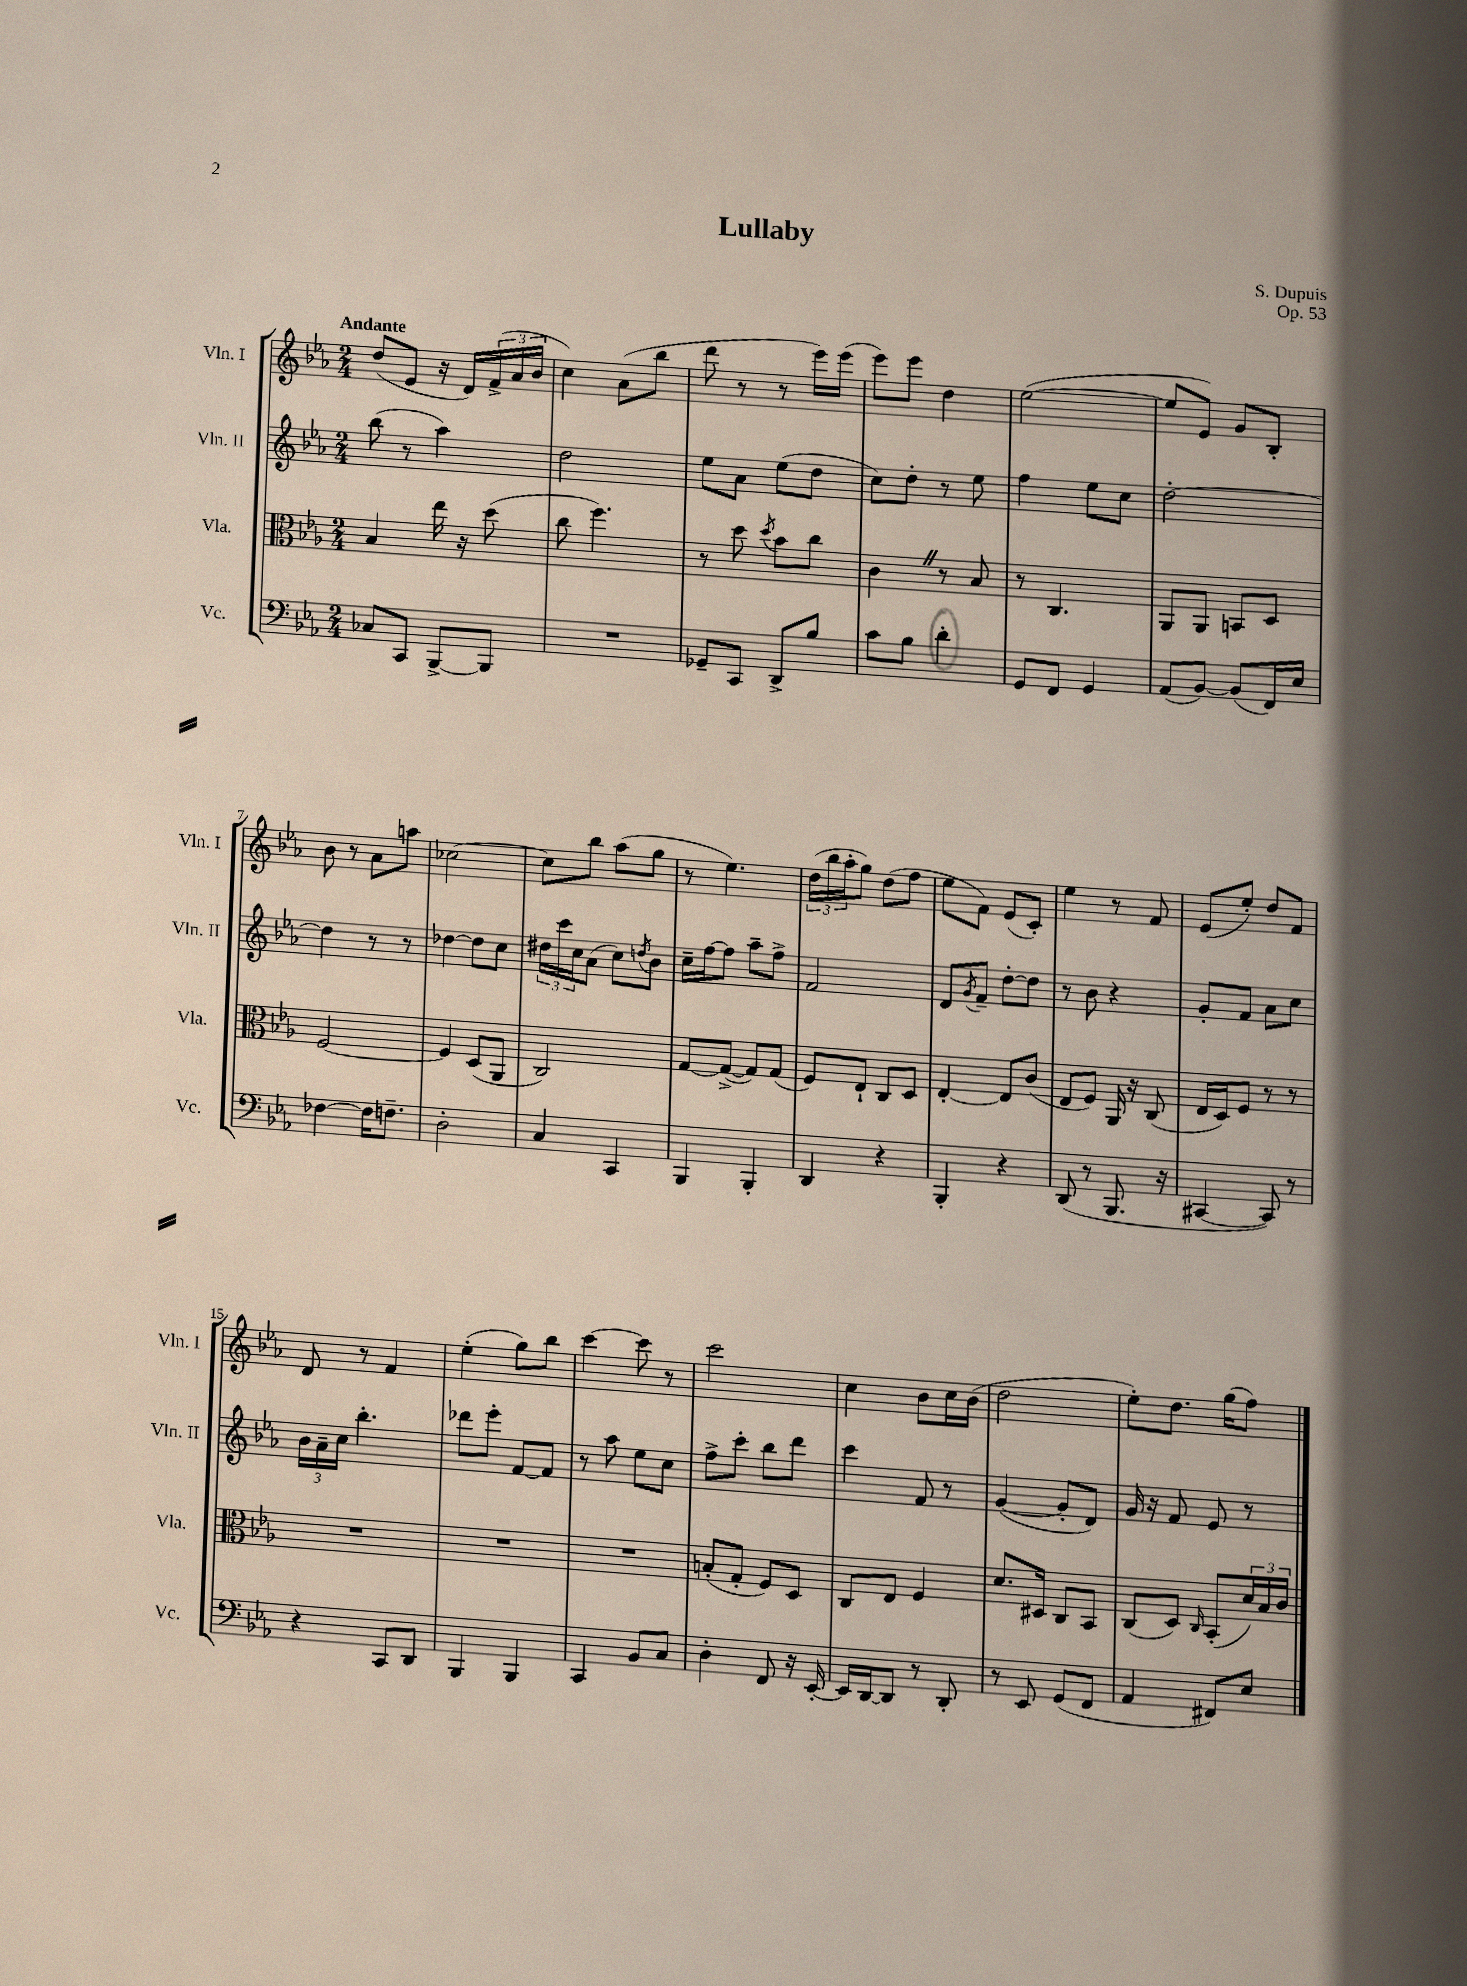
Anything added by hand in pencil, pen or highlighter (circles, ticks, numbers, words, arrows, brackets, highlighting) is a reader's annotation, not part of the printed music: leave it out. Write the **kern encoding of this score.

**kern	**kern	**kern	**kern
*staff4	*staff3	*staff2	*staff1
*clefF4	*clefC3	*clefG2	*clefG2
*k[b-e-a-]	*k[b-e-a-]	*k[b-e-a-]	*k[b-e-a-]
*M2/4	*M2/4	*M2/4	*M2/4
8C-	4B-	(8bb-	(8dd
8CC	.	8r	8e-
[8BBB-^	16ee-	4aa-)	16r
.	16r	.	16d)
8BBB-]	(8dd	.	(24f^
.	.	.	24a-
.	.	.	24b-
=	=	=	=
2r	8cc	2dd	4cc)
.	4.ff)	.	.
.	.	.	(8a-
.	.	.	8bb-
=	=	=	=
8GG-~	8r	8ee-	8ddd
8CC	8dd	8a-	8r
.	8qdd	.	.
8DD^	8b-	(8ee-	8r
8B-	8cc	8dd	16eee-)
.	.	.	(16eee-
=	=	=	=
8c	4c	8cc)	8eee-)
8B-	.	8dd'	8eee-
4d'	8r	8r	4dd
.	8B-	8ee-	.
=	=	=	=
8GG	8r	4ff	([2ee-
8FF	4.C	.	.
4GG	.	8ee-	.
.	.	8cc	.
=	=	=	=
(8AA-	8AA-	[2dd'	8ee-]
[8BB-)	8AA-	.	8e-)
(8BB-]	8BB	.	8g
16FF)	8D	.	8B-'
16E-	.	.	.
=	=	=	=
[4F-	[2F	4dd]	8b-
.	.	.	8r
16F-]	.	8r	8a-
8.F~	.	.	.
.	.	8r	8aa
=	=	=	=
2D'	4F]	[4dd-	[2cc-
.	(8D	8dd-]	.
.	8AA-	8cc	.
=	=	=	=
4C	2C)	24dd#	8cc-]
.	.	24ccc	.
.	.	24cc	.
.	.	(8a-	8bb-
4CC	.	8cc)	(8aa-
.	.	8qdd	.
.	.	8b-	8gg
=	=	=	=
4BBB-	[8G	16cc~	8r
.	.	[16ff	.
.	(8G^_	8ff]	4.ee-)
4BBB-'	8G])	8aa-~	.
.	(8G	8ff^	.
=	=	=	=
4DD	8F)	2f	(24dd
.	.	.	24bb-
.	.	.	24aa-'
.	8E-`	.	8gg)
4r	8C	.	(8dd
.	8D	.	8ff
=	=	=	=
4BBB-'	[4E-'	8d	8ee-
.	.	8qg	.
.	.	8f~	8f)
4r	8E-]	[8dd'	(8e-
.	(8c	8dd]	8c')
=	=	=	=
(8DD	8E-	8r	4ee-
8r	8F)	8b-	.
8.BBB-	16AA-	4r	8r
.	16r	.	.
.	(8C	.	8f
16r	.	.	.
=	=	=	=
[4CC#	16E-	8g'	(8e-
.	16D)	.	.
.	8F	8f	8ee-')
8CC#])	8r	8a-	8dd
8r	8r	8cc	8f
=	=	=	=
4r	2r	24b-	8d
.	.	24a-~	.
.	.	24cc	.
.	.	4.bb-'	8r
8CC	.	.	4f
8DD	.	.	.
=	=	=	=
4BBB-	2r	8ddd-	(4ee-'
.	.	8eee-'	.
4BBB-	.	[8f	8gg)
.	.	8f]	8bb-
=	=	=	=
4CC	2r	8r	[4ccc
.	.	8aa-	.
8BB-	.	8ee-	8ccc]
8C	.	8cc	8r
=	=	=	=
4D'	(8B'	8ff^	2ccc
.	8G'	8ccc'	.
8FF	8F)	8bb-	.
16r	8D	8ddd	.
[16EE-'	.	.	.
=	=	=	=
16EE-]	8C	4ccc	4cc
[16DD	.	.	.
8DD]	8E-	.	.
8r	4F	8f	8b-
8DD'	.	8r	16cc
.	.	.	(16b-
=	=	=	=
8r	8.d	([4g	2dd
8EE-	.	.	.
.	16D#	.	.
(8GG	8C	8g']	.
8FF	8BB-	8d)	.
=	=	=	=
4AA-	(8C	16g	8ee-')
.	.	16r	.
.	8D)	8f	8.dd
.	16qqC	.	.
8FF#)	(8BB-'	8e-	.
.	.	.	(16gg
8E-	24d)	8r	8ff)
.	24B-	.	.
.	24c	.	.
==	==	==	==
*-	*-	*-	*-
